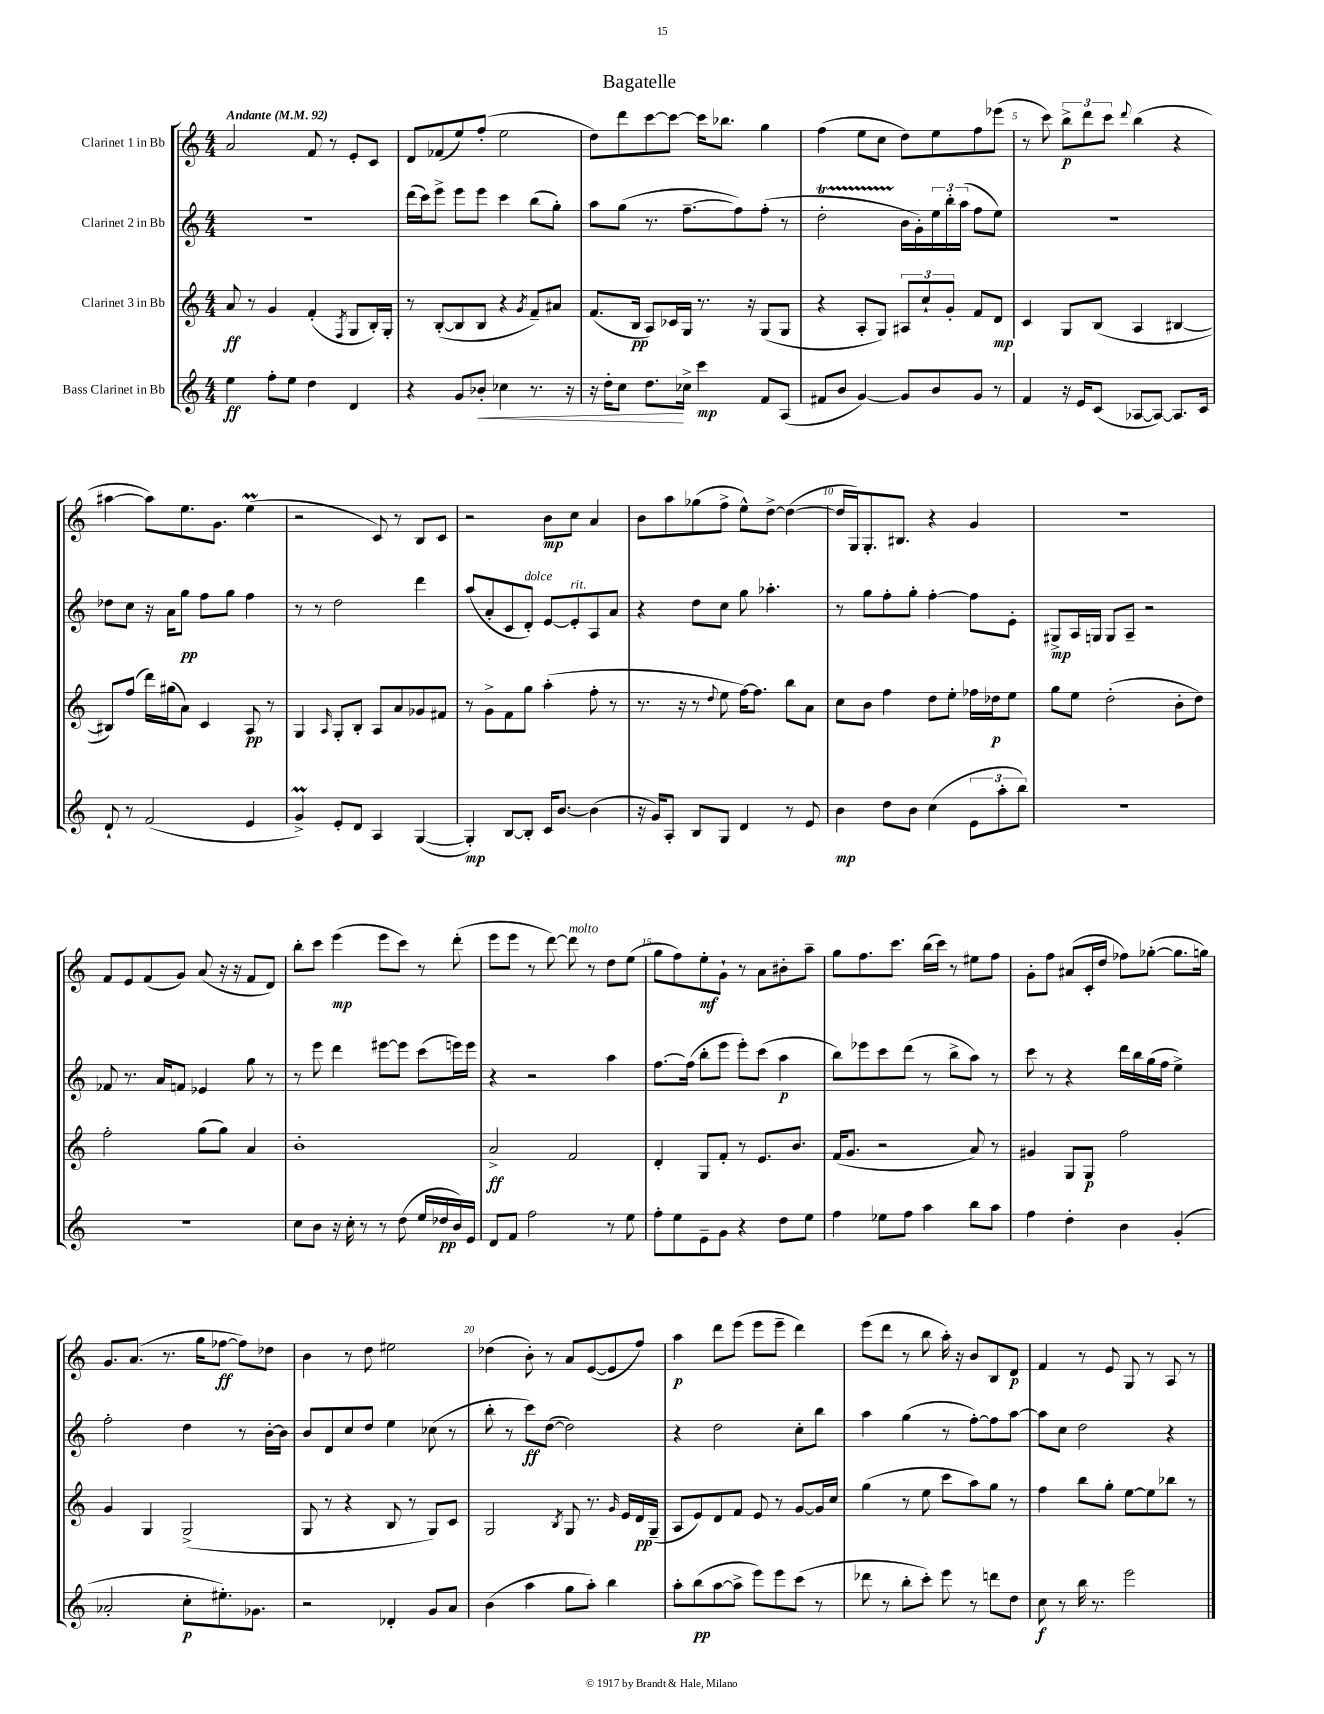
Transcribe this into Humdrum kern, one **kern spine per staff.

**kern	**kern	**kern	**kern
*staff4	*staff3	*staff2	*staff1
*clefG2	*clefG2	*clefG2	*clefG2
*k[]	*k[]	*k[]	*k[]
*M4/4	*M4/4	*M4/4	*M4/4
*MM92	*MM92	*MM92	*MM92
4ee\	8a/	1r	2a/
.	8r	.	.
8ff'\L	4g/	.	.
8ee\J	.	.	.
4dd\	(4f'/	.	8f/
.	.	.	8r
.	8qF/	.	.
4d/	8G/L	.	8e'/L
.	16B'/L)	.	8c/J
.	16G'/JJ	.	.
=	=	=	=
4r	8r	(16ddd\LL	8d/L
.	.	16ccc\J)	.
.	([8B'/L	8eee^\J	(8f-/
8g/L	8B/]	8eee\L	8ee/)
8b-'/J	8B/J	8eee\J	(8ff'/J
4cc-\	4r	4ccc\	2ee\
.	8qg/	.	.
8.r	8f~/L)	(8bb\L	.
.	8a#/J	8gg'\J)	.
16r	.	.	.
=	=	=	=
16r	(8.f/L	8aa\L	8dd\L)
16dd'\LK	.	.	.
8cc\J	.	(8gg\J	8ddd\
.	16B/Jk	.	.
8.dd\L	8A/L)	8.r	[8ccc\
.	16c-/L	.	8ccc\_J
16cc-^\Jk	16G/JJ	[8.ff~\L	.
4ccc\	8.r	.	16ccc\]LK
.	.	.	8.bb-\J
.	.	8ff\])	.
.	16r	.	.
8f/L	(8G/L	(8ff'\J	4gg\
(8A/J	8G/J	8r	.
=	=	=	=
8f#/L	4r	2dd'\	(4ff\
8b/J	.	.	.
[4g/)	8A'/L	.	8ee\L
.	8G/J)	.	8cc\J
8g/]L	12A#/L	16b\LL	8dd\L)
.	.	16g'\)	.
.	12cc`/	.	.
8b/	.	24ee\	8ee\
.	12g'/J	24bb'\	.
.	.	(24aa\JJ	.
8g/J	8f/L	8ff\L	8ff\
8r	8d/J	8ee\J)	(8eee-\J
=	=	=	=
4f/	4c/	1r	8r
.	.	.	8ccc\)
16r	8G/L	.	12bb^\L
16e/LK	.	.	.
.	.	.	12ddd\
(8c/J	(8B/J	.	.
.	.	.	12ccc\J
.	.	.	8qqddd/
[8A-/L	4A/	.	(4bb\
8A-/_J)	.	.	.
8.A-/]L	[4B#/	.	4r
16c/Jk	.	.	.
=	=	=	=
8d`/	8B#/]L)	8dd-\L	[4aa#\
8r	(8ff/J	8cc\J	.
(2f/	16ddd\LL)	16r	8aa#\]L)
.	(16gg#\J	16a\LK	.
.	8a\J)	8gg\J	8.ee\
.	4c/	8ff\L	.
.	.	.	8.g\J
.	.	8gg\J	.
4e/	8A/	4ff\	(4ee\
.	8r	.	.
=	=	=	=
4g^/)	4G/	8r	2r
.	.	8r	.
.	16qqA/	.	.
8e'/L	8G'/L	2dd\	.
8d/J	8B'/J	.	.
4A/	8A/L	.	8c/)
.	8a/	.	8r
([4G/	8g-/	4ddd\	8B/L
.	8f#/J	.	8c/J
=	=	=	=
4G'/])	8r	(8aa/L	2r
.	8g^\L	8a'/	.
[8B/L	8f\	8c/	.
8B'/]J	8gg\J	8d'/J)	.
16c/LK	(4aa'\	[8e/L	8b\L
[8.b/J	.	.	.
.	.	8e'/]	8cc\J
(4b\]	8ff'\	8A/	4a/
.	8r	8a/J	.
=	=	=	=
16r	8.r	4r	8b\L
16g/LK)	.	.	.
8A'/J	.	.	8aa\
.	16r	.	.
8B/L	8r	8dd\L	(8gg-\
.	8qqdd/	.	.
8G/J	8ee\	8cc\J	8ff^\J
4d/	[16ff\LK)	8gg\	8ee^^\L)
.	8.ff\]J	.	.
.	.	4.aa-'\	[8dd^\J
8r	8bb\L	.	(4dd\_
8e/	8a\J	.	.
=	=	=	=
4b\	8cc\L	8r	16dd/]LL
.	.	.	16G/J)
.	8b\J	8gg\L	8.G'/
8dd\L	4ff\	8ff'\	.
.	.	.	8.B#/J
8b\J	.	8gg'\J	.
(4cc\	8dd\L	[4ff'\	4r
.	8ee'\J	.	.
12e\L	16ff-\LL	8ff\]L	4g/
.	16dd-\J	.	.
12aa'\	.	.	.
.	8ee\J	8e'\J	.
12bb\J)	.	.	.
=	=	=	=
1r	8gg\L	8G#^/L	1r
.	8ee\J	16A/L	.
.	.	16G/JJ	.
.	(2dd'\	8G/L	.
.	.	8A~/J	.
.	.	2r	.
.	8b'\L	.	.
.	8dd\J)	.	.
=	=	=	=
1r	2ff'\	8f-/	8f/L
.	.	8.r	8e/
.	.	.	(8f/
.	.	16a/LK	.
.	.	8f/J	8g/J)
.	(8gg\L	4e-/	(8a/
.	8gg\J)	.	16r
.	.	.	16r
.	4a/	8gg\	8f/L
.	.	8r	8d/J)
=	=	=	=
8cc\L	1b'	8r	8bb'\L
8b\J	.	8eee\	8ccc\J
16r	.	4ddd\	(4eee\
16cc'\	.	.	.
8r	.	.	.
8r	.	[8eee#\L	8eee\L
(8dd\	.	8eee#\]J	8ccc\J)
16ee/LL	.	(8ccc\L	8r
16dd-/	.	.	.
16b/)	.	16eee\L)	(8ddd'\
16e/JJ	.	16eee\JJ	.
=	=	=	=
8d/L	2a^/	4r	8eee\L
8f/J	.	.	8eee\J
2ff\	.	2r	8r
.	.	.	[8ddd\)
.	2f/	.	8ddd\]
.	.	.	8r
8r	.	4aa\	8dd\L
8ee\	.	.	(8ee\J
=	=	=	=
8ff'\L	4d'/	[8.ff\L	8gg\L
8ee\	.	.	8ff\)
.	.	(16ff\]Jk	.
8e~\	8G/L	8bb'\L	8ee'\
8g\J	8f'/J	8eee\J	8g`\J
4r	8r	8eee'\L)	8r
.	8.e/L	(8ccc\J	8a\L
8dd\L	.	4aa\	8b#'\
.	8.b/J	.	.
8ee\J	.	.	8aa~\J
=	=	=	=
4ff\	(16f/LK	8bb\L)	8gg\L
.	8.g/J	.	.
.	.	8eee-\	8.ff\
8ee-\L	2r	8ccc\	.
.	.	.	8.ccc\J
8ff\J	.	(8ddd\J	.
4aa\	.	8r	(16bb\LL
.	.	.	16ccc\JJ)
.	.	8bb^\L	8r
8bb\L	8a/)	8aa\J)	8ee#\L
8aa\J	8r	8r	8ff\J
=	=	=	=
4ff\	4g#/	8ccc\	8g'\L
.	.	8r	8ff\J
4dd'\	8G/L	4r	(8a#/L
.	8G/J	.	16c'/L
.	.	.	16dd/JJ
4b\	2ff\	16ddd\LL	8ff-\L)
.	.	16bb\	.
.	.	(16gg\	([8gg-'\J
.	.	16ff\JJ	.
(4g'/	.	4ee^\)	8.gg-\]L
.	.	.	16gg\Jk)
=	=	=	=
2a-'/	4g/	2ff'\	8.g/L
.	.	.	(8.a/J
.	4G/	.	.
.	.	.	8.r
8cc'\L	(2G^/	4dd\	.
.	.	.	16gg\LK
8.ee#'\)	.	.	[8ff-\J
.	.	8r	8ff-\]L)
8.g-\J	.	.	.
.	.	[16b'\LL	8dd-\J
.	.	16b\]JJ	.
=	=	=	=
2r	8G/	8b/L	4b\
.	8r	8d/	.
.	4r	8cc/	8r
.	.	8dd/J	8dd\
4d-'/	8B/	4ee\	2ee#\
.	8r	.	.
8g/L	8G/L)	(8cc-\	.
8a/J	8c/J	8r	.
=	=	=	=
(4b\	2G/	8bb'\	(4dd-\
.	.	8r	.
4aa\	.	8ccc\L)	8b'\)
.	.	([8dd\J	8r
.	8qB/	.	.
8gg\L	8G/	2dd\])	8a/L
8aa'\J)	8.r	.	([8e/
4bb\	.	.	8e/]
.	16qqg/	.	.
.	16e/LL	.	.
.	16d/	.	8ff/J)
.	(16G~/JJ	.	.
=	=	=	=
8aa'\L	8A/L	4r	4aa\
(8bb\	8e/)	.	.
[8aa\	8d/	2dd\	8ddd\L
8aa^\]J	8f/J	.	(8eee\J
8eee\L)	8e/	.	8eee\L
8eee\	8r	.	8eee~\J
(8ccc\J	[8g/L	8cc'\L	4ddd\)
8r	16g/]L	8bb\J	.
.	16cc/JJ	.	.
=	=	=	=
8ddd-\	(4gg\	4aa\	(8eee\L
8r	.	.	8ddd\J
8bb'\L	8r	(4gg\	8r
8ccc'\J)	8ee\	.	8bb\
8eee\	8ccc\L	8r	16aa'\)
.	.	.	16r
8r	8aa\)	[8ff'\L)	8b/L
8ddd\L	8gg\J	8ff\]	8B/
8dd\J	8r	[8aa\J	8d/J
=	=	=	=
8cc\	4ff\	8aa\]L	4f/
8r	.	8cc\J	.
16bb\	8bb\L	2dd\	8r
8.r	.	.	.
.	8gg'\J	.	8e/
2eee\	[8ee\L	.	8G/
.	8ee\]	.	8r
.	8bb-\J	4r	8A/
.	8r	.	8r
==	==	==	==
*-	*-	*-	*-
